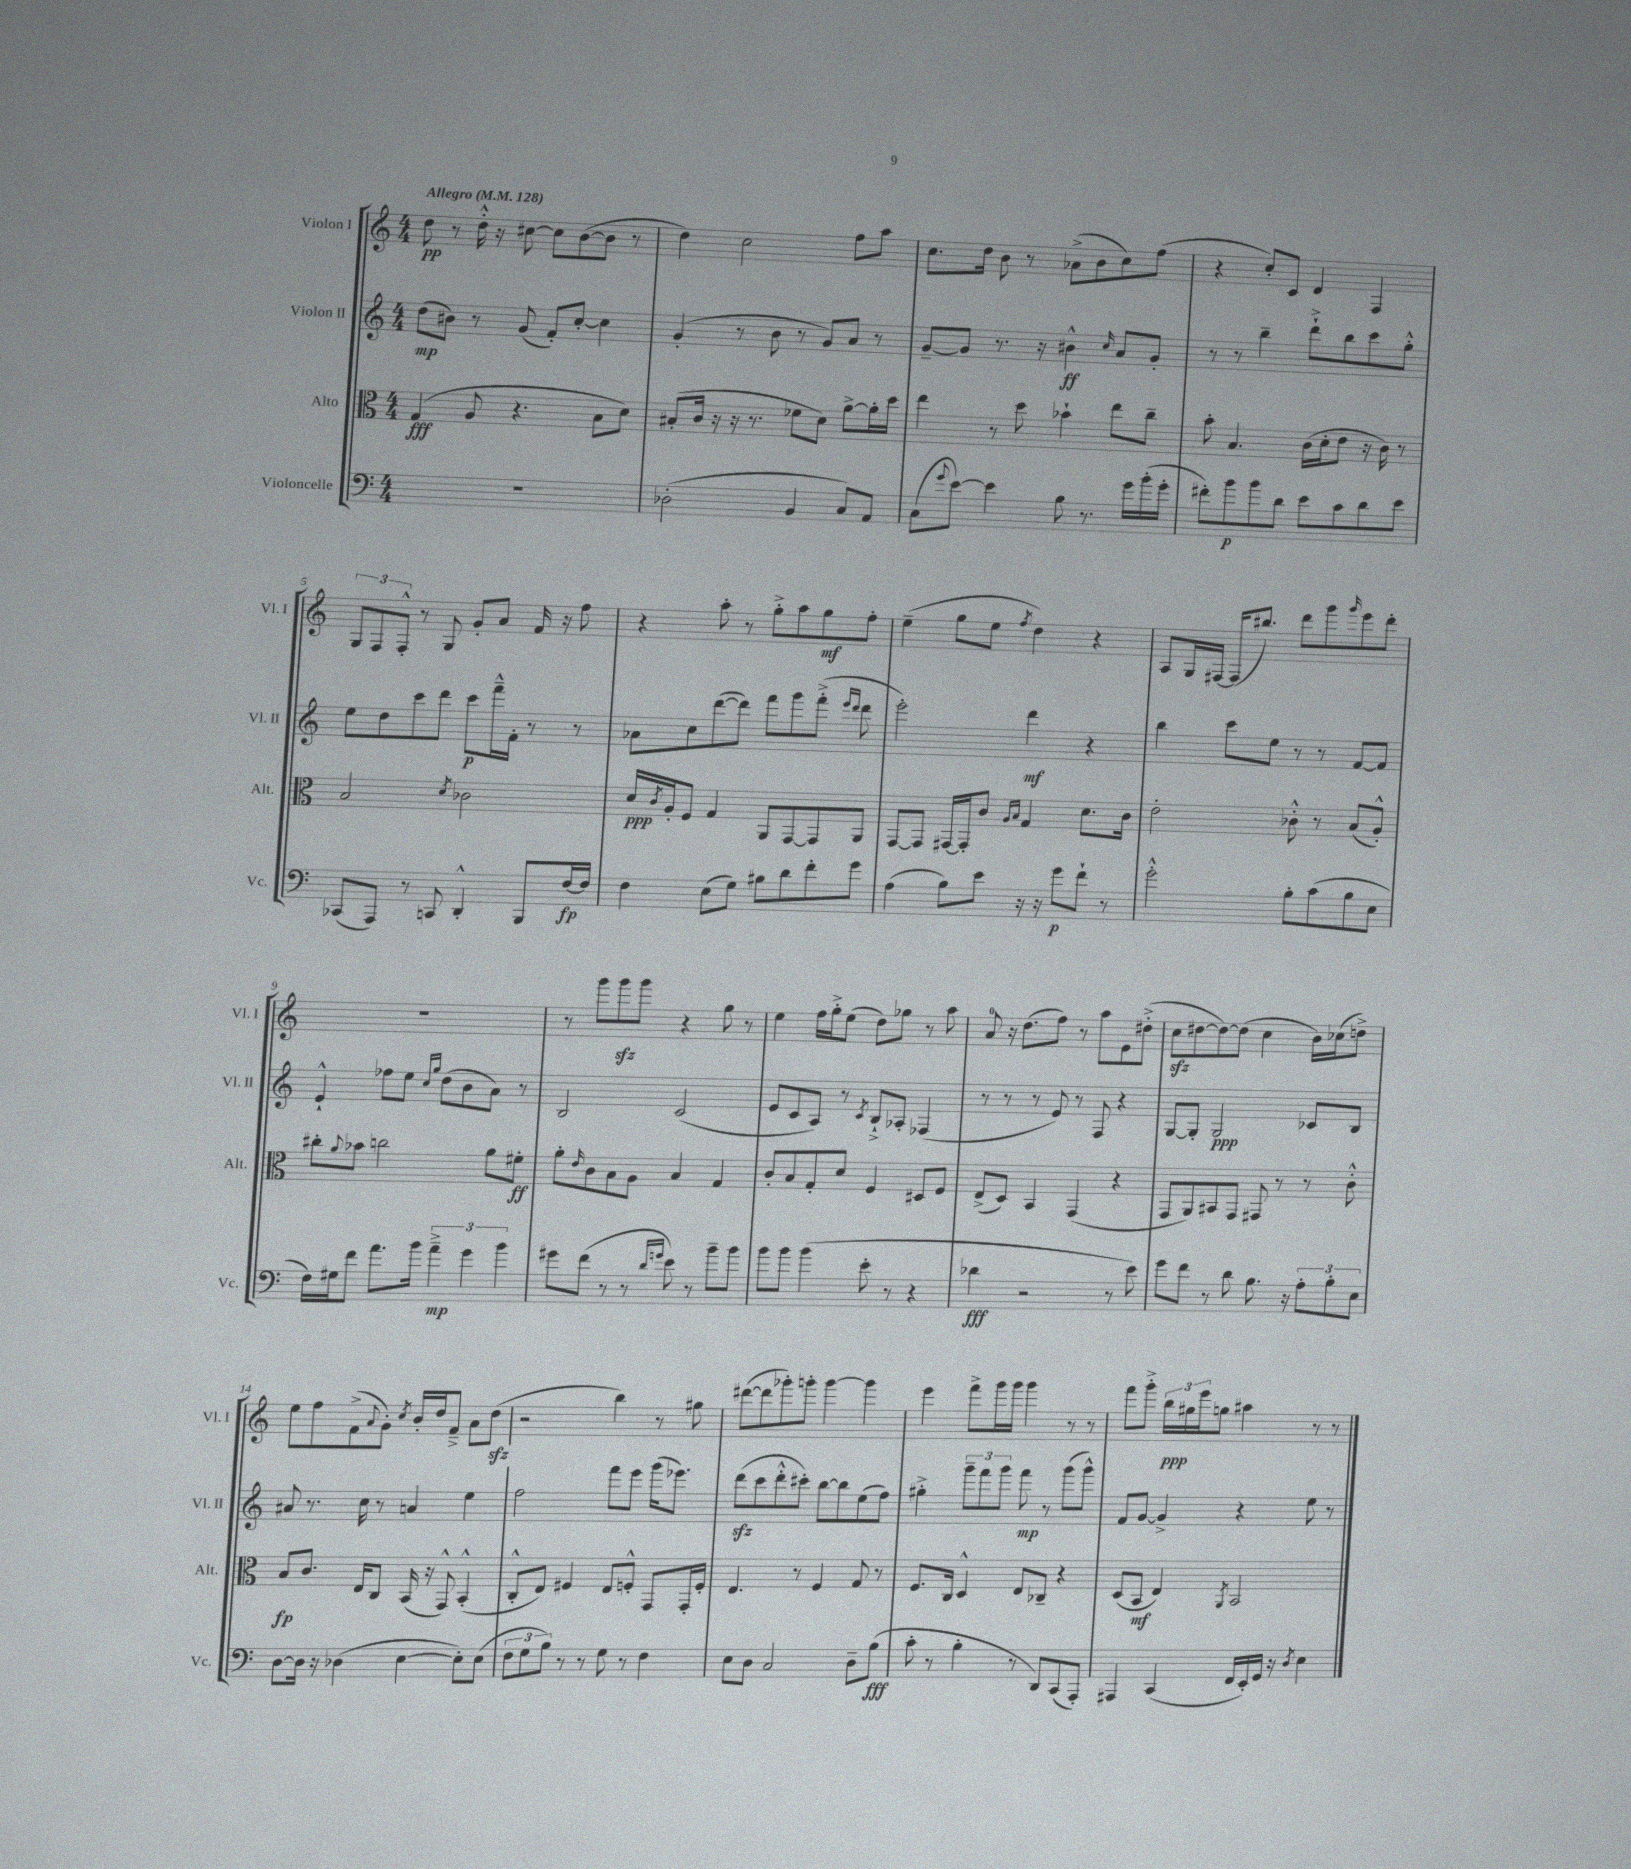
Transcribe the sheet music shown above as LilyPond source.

<<
\new StaffGroup <<
\new Staff = "s0" \with { instrumentName = "Violon I" shortInstrumentName = "Vl. I" } {
    \clef treble \key c \major \numericTimeSignature \time 4/4 \tempo "Allegro" 4 = 128
    d''8\pp r8 d''16-.-^ r16 cis''8~ cis''8 b'8~( b'8 r8 |
    d''4) c''2 f''8 a''8 |
    c''8. d''16 b'8 r8 aes'8->( b'8 c''8) f''8( |
    r4 c''8-.) c'8 d'4 f4 |
    \tuplet 3/2 { g8 f8 f8-.-^ } r8 g8 g'8-. a'8 f'16 r16 f''8 |
    r4 a''8-. r8 g''8-.-> a''8 g''8\mf f''8-. |
    e''4--( g''8 e''8 \acciaccatura { f''8 } d''4) r4 |
    a8 g16 fis16~ fis16( bis''8.) d'''8 g'''8 \grace { g'''16 } e'''8 d'''8-. |
    R1 |
    r8 g'''8 g'''8\sfz g'''8 r4 g''8 r8 |
    e''4 f''16 g''16-.-> e''8( d''8) ges''8 r8 a''8 |
    a'8-0 r16 d''8.( f''8) r8 a''8 e'8 dis''8-.->( |
    c''8\sfz dis''8~ dis''8~) dis''8( c''4 b'16) ces''16( d''8->) |
    e''8 f''8 f'8->( \appoggiatura { a'8 } g'8-.) \acciaccatura { c''8 } b'16-. d''16 f'8---> a'8 d''8\sfz( |
    r2 b''4) r8 gis''8 |
    dis'''8~( dis'''8 ges'''8-.) g'''8-. g'''4~ g'''4 |
    e'''4 f'''8-> g'''16 g'''16 g'''4 r8 r8 |
    f'''8 g'''8-.-> \tuplet 3/2 { b''16\ppp gis''16 e'''16 } g''8 ais''4 r8 r8 \bar "|." |
}
\new Staff = "s1" \with { instrumentName = "Violon II" shortInstrumentName = "Vl. II" } {
    \clef treble \key c \major \numericTimeSignature \time 4/4
    d''8\mp( bis'8) r8 g'8( f'8-.) c''8~-. c''4 |
    g'4-.( r8 b'8 r8 g'8) a'8 r8 |
    g'8~-- g'8 r8. r16 bis'4-^\ff \grace { c''16 } a'8 g'8-. |
    r8 r8 b''4-- d'''8-!-> b''8 c'''8 g''8-.-^ |
    e''8 d''8 c'''8 d'''8 c'''8\p f'''16---^ f'16-. r8 r8 |
    aes'8 c''8 d'''8~( d'''8) f'''8 g'''8 f'''8-.->( \grace { e'''16 d'''16 } d'''8 |
    e'''2-.) d'''4\mf r4 |
    b''4 c'''8 e''8 r8 r8 f'8~ f'8 |
    e'4-!-^ fes''8 e''8 \grace { c''16 g''16 } d''8( b'8 a'8) r8 |
    b2 c'2( |
    e'8 c'8 a8) r8 \acciaccatura { c'8 } b8-!-> aes8-. fes4( |
    r8 r8 r8 e'8) r8 f8 r4 |
    g8~ g8-. g2\ppp ces'8 b8 |
    ais'8 r8. c''16 r8 a'4 e''4 |
    f''2 f'''8 e'''8 g'''16( ees'''8.) |
    d'''8\sfz( c'''8 d'''8-.-^ cis'''8-.) b''8~ b''8 e''8( f''8) |
    gis''4-.-> \tuplet 3/2 { g'''8-- f'''8 g'''8 } f'''8\mp r8 g'''8( g'''8-^) |
    f'8 g'8~ g'4-> r4 e''8 r8 \bar "|." |
}
\new Staff = "s2" \with { instrumentName = "Alto" shortInstrumentName = "Alt." } {
    \clef alto \key c \major \numericTimeSignature \time 4/4
    g4\fff( a8 r4. b8 d'8) |
    bis8-.( c'16 r16 r16 r8. fes'8 d'8) a'8~-> a'16-. d''16 |
    e''4 r8 d''8 bes'4-! e''8 c''8-- |
    b'8-. b4. c'16( d'16-. e'8 r16 c'16) r8 |
    b2 \acciaccatura { d'8 } ces'2 |
    d'16\ppp \acciaccatura { c'8 } a16-. f8 g4 a,8 g,8~ g,8 a,8 |
    g,8~ g,8 gis,16~ gis,16-. c'8 \grace { a16 b16 } g4 d'8. c'16 |
    e'2-. ces'8-.-^ r8 b8( a8-.-^) |
    cis''8-. \appoggiatura { a'8 } bes'8 c''2 a'8 fis'8-.\ff |
    a'8-. \grace { e'16 } c'8 b8 a8 b4 g4 |
    c'8-. b8 g8-. d'8 f4 dis8 f8 |
    e8->( d8) b,4 g,4( r4 |
    g,8 a,8) bis,8 g,8 gis,8 r8 r8 c'8-.-^ |
    b8\fp c'8. e16 c8 b,16( r16 g,8-^) b,4-.-^( |
    c8-.-^ e8) fis4 e8 f8-.-^ g,8 g,16-. f16-. |
    e4. r8 f4 g8 r8 |
    f8. c16 d4-^ e8 ces8-- r4 |
    d8( b,8\mf e4) \acciaccatura { a,8 } b,2 \bar "|." |
}
\new Staff = "s3" \with { instrumentName = "Violoncelle" shortInstrumentName = "Vc." } {
    \clef bass \key c \major \numericTimeSignature \time 4/4
    R1 |
    des2-.( b,4 c8) a,8 |
    c8( \appoggiatura { g'8 } e'8~) e'4 b8 r8. g'16 b'16-.( g'16-. |
    fis'8-.) b'8\p b'8 d'8 e'8 c'8 d'8 e'8 |
    ces,8( a,,8) r8 c,8 d,4-.-^ b,,8 f16~\fp f16 |
    f4 e8( g8) bis8 d'8 f'8-. g'8 |
    a4( b8) e'8 r16 r16 g'8\p f'8-! r8 |
    g'2-.-^ b8-. c'8( b8 e8 |
    f16) gis16 f'8 a'8. b'16 \tuplet 3/2 { a'4--->\mp g'4 b'4 } |
    gis'8 f'8( r8 r8 \grace { d'16 g'16 } e'8) r8 b'8-- b'8 |
    b'8 b'8 b'4( e'8-. r8 r4 |
    des'4\fff r2 r8 e'8) |
    g'8 f'8 r8 d'8 b8. r16 \tuplet 3/2 { a8-. b8-. e8 } |
    d8~ d16 r16 des4( e4~ e8-.) e8( |
    \tuplet 3/2 { f8 g8 b8) } r8 r8 g8 r8 f4 |
    e8 d8 c2 d8-- b8\fff( |
    c'8-. r8 b4-. r8 d,8) c,8( a,,8-.) |
    ais,,4 c,4( f,16 e,16-.) g,16 r16 \acciaccatura { d8 } e4 \bar "|." |
}
>>
>>
